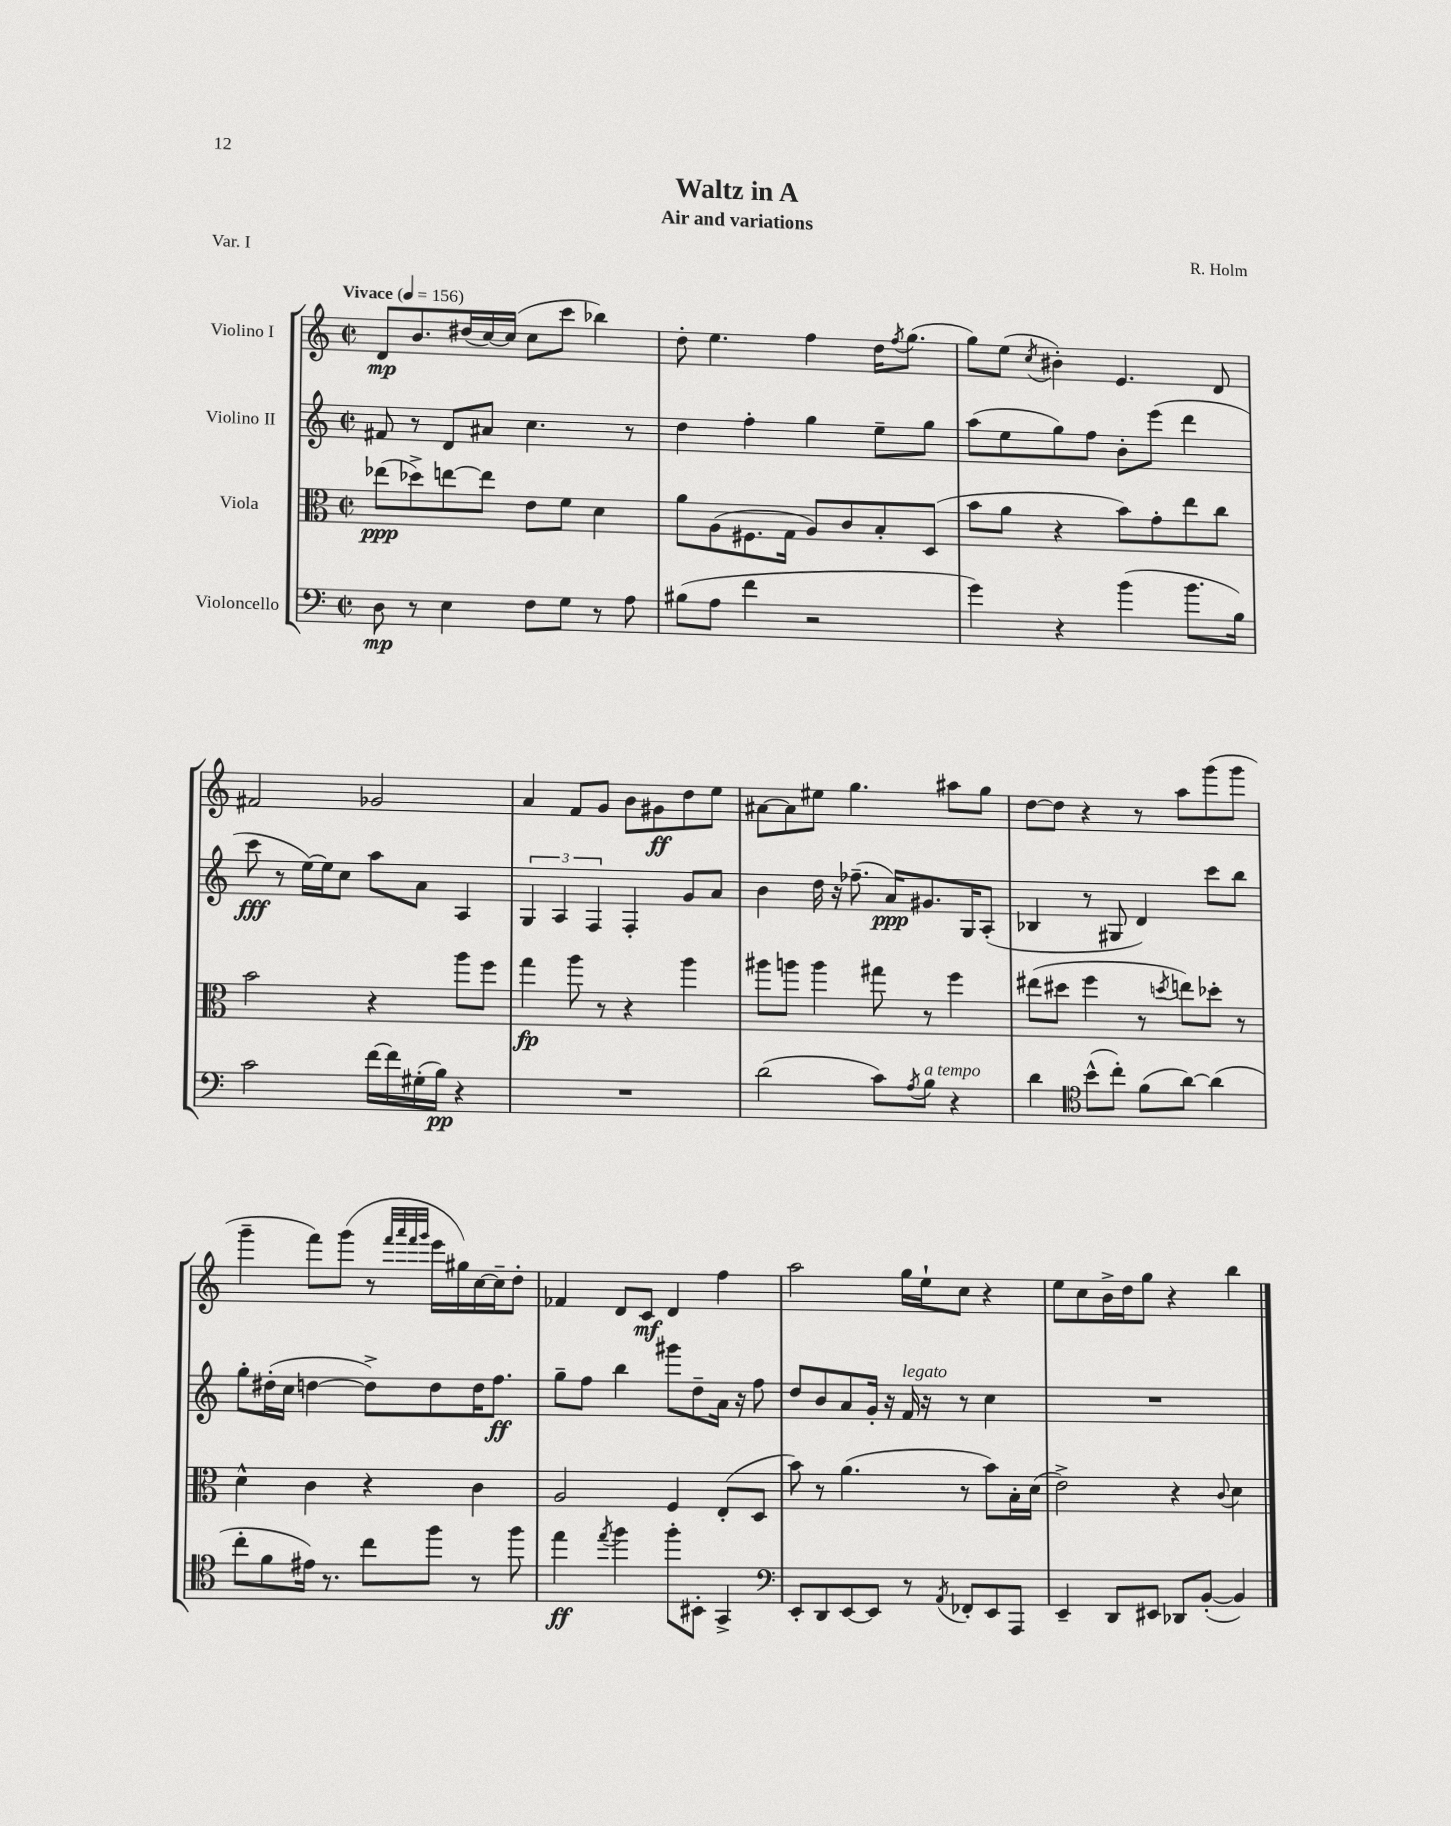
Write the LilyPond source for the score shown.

\header { title = "Waltz in A" composer = "R. Holm" subtitle = "Air and variations" piece = "Var. I" }
<<
\new StaffGroup <<
\new Staff = "s0" \with { instrumentName = "Violino I" } {
    \clef treble \key c \major \defaultTimeSignature \time 2/2 \tempo "Vivace" 4 = 156
    d'8\mp b'8. dis''16( c''16~) c''16( c''8 c'''8 bes''4) |
    d''8-. e''4. f''4 d''16 \acciaccatura { f''8 } g''8.( |
    g''8) e''8( \acciaccatura { c''8 } bis'4-.) e'4. d'8 |
    fis'2 ges'2 |
    a'4 f'8 g'8 b'8 gis'8\ff d''8 e''8 |
    ais'8~ ais'8 eis''8 g''4. ais''8 g''8 |
    d''8~ d''8 r4 r8 a''8 g'''8( g'''8 |
    g'''4-- f'''8) g'''8( r8 \grace { f'''32 a'''32 f'''32 g'''32 } e'''16 gis''16) c''16~ c''16-- d''8-. |
    fes'4 d'8 c'8\mf d'4 f''4 |
    a''2 g''16 e''16-! c''8 r4 |
    e''8 c''8 b'16-> d''16 g''8 r4 b''4 \bar "|." |
}
\new Staff = "s1" \with { instrumentName = "Violino II" } {
    \clef treble \key c \major \defaultTimeSignature \time 2/2
    fis'8 r8 d'8 ais'8 c''4. r8 |
    d''4 f''4-. g''4 e''8-- g''8 |
    a''8( e''8 g''8) f''8 b'8-. e'''8( d'''4 |
    c'''8\fff r8 e''16~) e''16 c''8 a''8 a'8 a4 |
    \tuplet 3/2 { g4 a4 f4 } f4-. g'8 a'8 |
    b'4 d''16 r16 fes''8.--( a'16\ppp) gis'8. g16 a8-.( |
    bes4 r8 gis8 d'4) c'''8 b''8 |
    g''8-. dis''16-.( c''16 d''4~ d''8->) d''8 d''16 f''8.\ff |
    g''8-- f''8 b''4 gis'''8 d''8-- a'16 r16 f''8 |
    d''8 b'8 a'8 g'16-. r16 f'16^\markup { \italic "legato" } r16 r8 c''4 |
    R1 \bar "|." |
}
\new Staff = "s2" \with { instrumentName = "Viola" } {
    \clef alto \key c \major \defaultTimeSignature \time 2/2
    ees''8\ppp( des''8->) e''8~ e''8 e'8 f'8 d'4 |
    a'8 a8( fis8. g16 a8) c'8 b8-. d8( |
    b'8 a'8 r4 b'8) g'8-. e''8 c''8 |
    b'2 r4 a''8 f''8 |
    g''4\fp a''8 r8 r4 a''4 |
    ais''8 a''8 a''4 gis''8 r8 f''4 |
    eis''8( dis''8 f''4 r8 \acciaccatura { d''8 } e''8) des''8-. r8 |
    d'4-^ c'4 r4 c'4 |
    a2 f4 e8-.( d8 |
    b'8) r8 a'4.( r8 b'8) b16-. d'16( |
    e'2->) r4 \appoggiatura { c'8 } d'4 \bar "|." |
}
\new Staff = "s3" \with { instrumentName = "Violoncello" } {
    \clef bass \key c \major \defaultTimeSignature \time 2/2
    d8\mp r8 e4 f8 g8 r8 a8 |
    bis8( a8 f'4 r2 |
    g'4) r4 b'4( b'8. b16) |
    c'2 f'16~ f'16 gis16-.( b16\pp) r4 |
    R1 |
    d'2( c'8) \acciaccatura { a8 } b8^\markup { \italic "a tempo" } r4 |
    d'4 \clef tenor b'8-^( c''8-.) f'8( a'8~) a'4( |
    c''8-. f'8 eis'16) r8. c''8 f''8 r8 f''8 |
    e''4\ff \acciaccatura { e''8 } f''4 f''8-. bis,8-. g,4-> |
    \clef bass e,8-. d,8 e,8~ e,8 r8 \acciaccatura { a,8 } fes,8-. e,8 a,,8 |
    e,4-- d,8 eis,8 des,8 b,8~-.( b,4) \bar "|." |
}
>>
>>
\layout { \context { \Score \remove "Bar_number_engraver" } }
